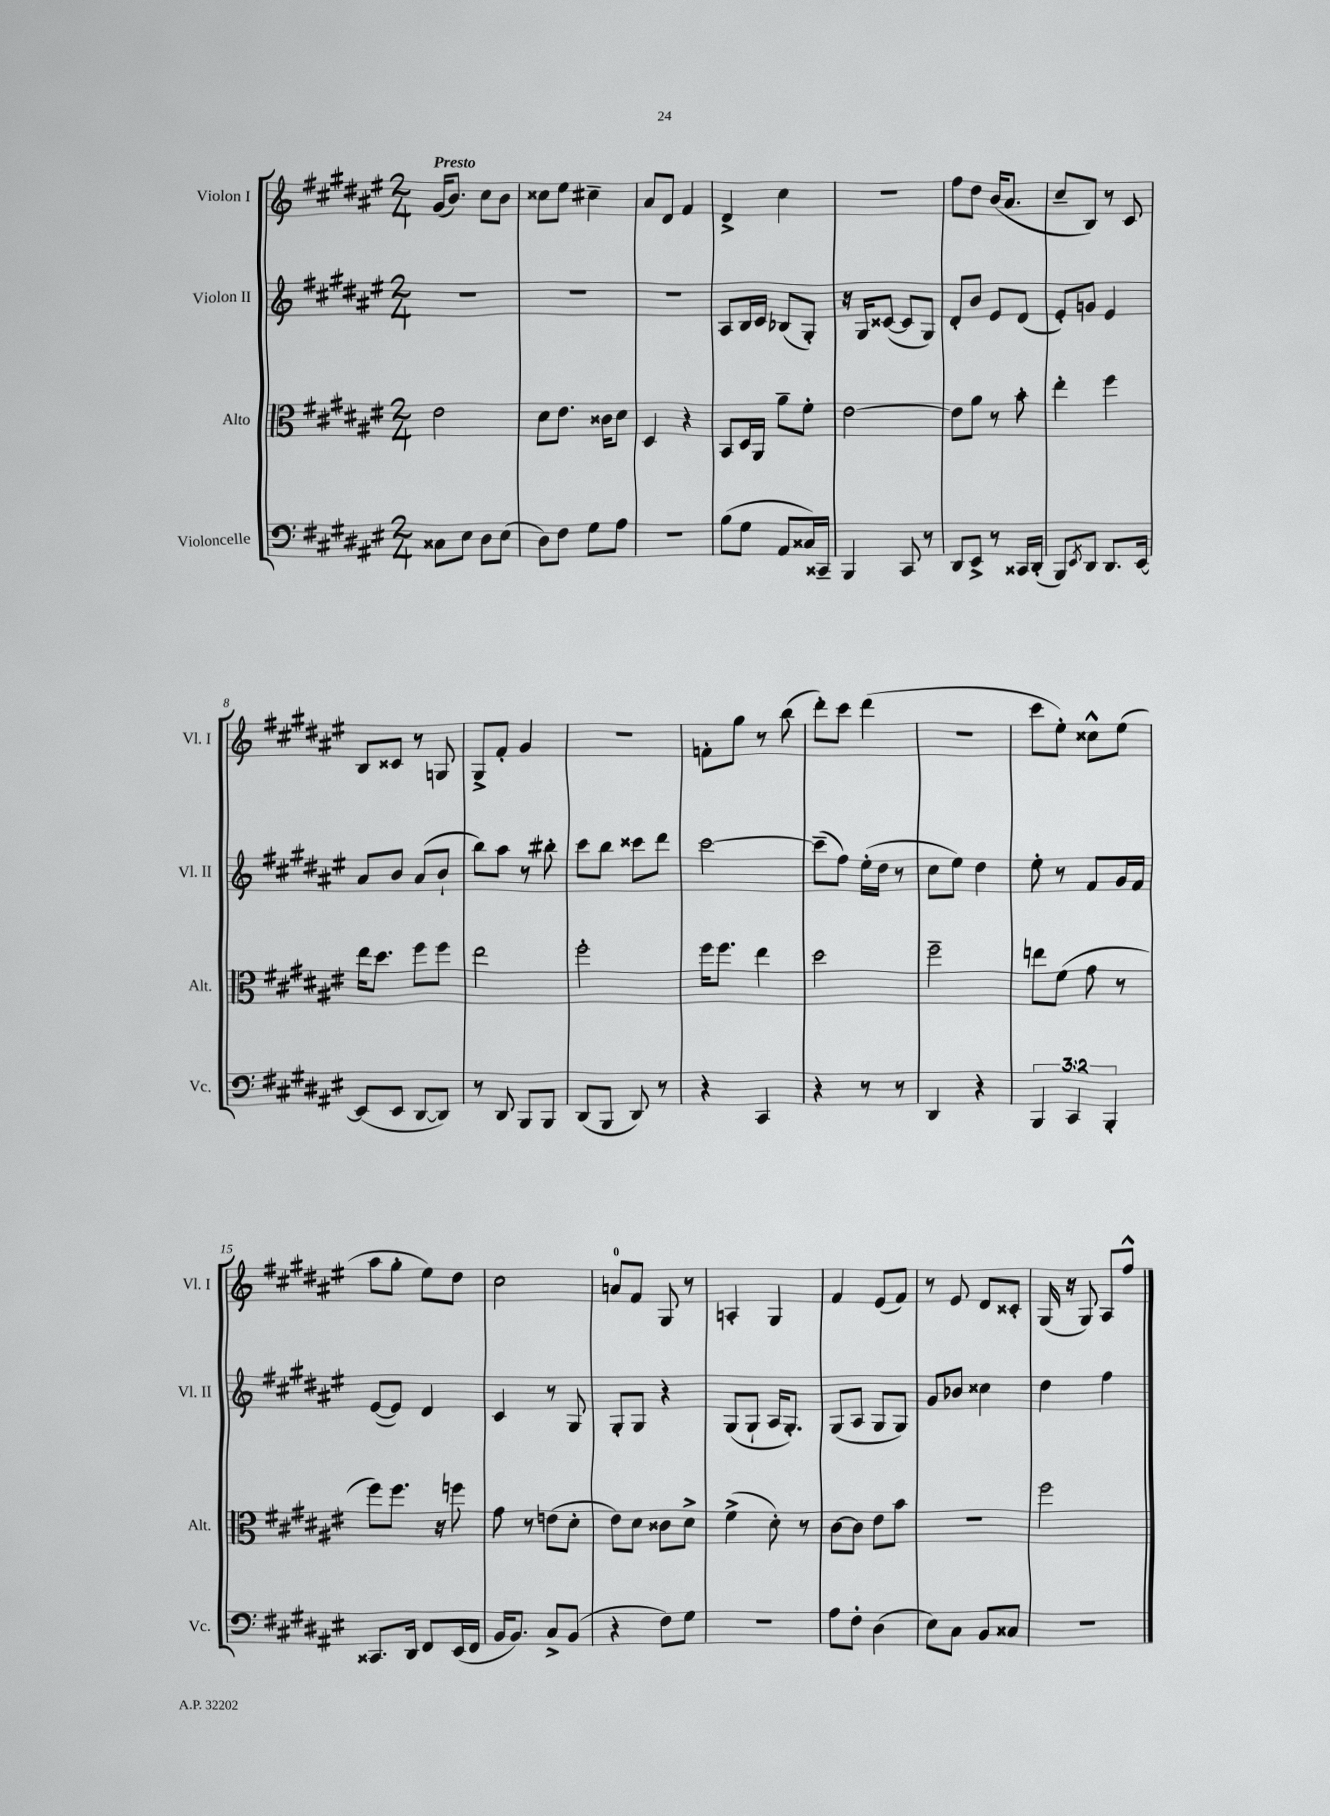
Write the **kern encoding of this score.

**kern	**kern	**kern	**kern
*part4	*part3	*part2	*part1
*staff4	*staff3	*staff2	*staff1
*I"Violoncelle	*I"Alto	*I"Violon II	*I"Violon I
*I'Vc.	*I'Alt.	*I'Vl. II	*I'Vl. I
*clefF4	*clefC3	*clefG2	*clefG2
*k[f#c#g#d#a#e#]	*k[f#c#g#d#a#e#]	*k[f#c#g#d#a#e#]	*k[f#c#g#d#a#e#]
*M2/4	*M2/4	*M2/4	*M2/4
=1	=1	=1	=1
!	!	!	!LO:TX:a:B:t=Presto
8C##X\L	2e#\	2r	(16g#/KL
.	.	.	8.b/J)
8E#\J	.	.	.
8D#\L	.	.	8cc#\L
(8E#\J	.	.	8b\J
=2	=2	=2	=2
8D#\L)	8d#\L	2r	8cc##X\L
8F#\J	8.e#\J	.	8ee#\J
8G#\L	.	.	4cc#X~\
.	16c##X\KL	.	.
8A#\J	8d#\J	.	.
=3	=3	=3	=3
2r	4D#/	2r	8a#/L
.	.	.	8d#/J
.	4r	.	4f#/
=4	=4	=4	=4
(8B\L	8BB/L	8A#/L	4d#^/
8G#\J	16D#/L	16B/L	.
.	16AA#/JJ	16c#/JJ	.
8AA#/L	8a#~\L	(8B-X/L	4cc#\
16C##X/L)	8f#'\J	8G#'/J)	.
16CC##X~/JJ	.	.	.
=5	=5	=5	=5
4BBB/	[2e#\	16r	2r
.	.	16G#/KL	.
.	.	([8c##X/J	.
8CC#/	.	8c##/L]	.
8r	.	8G#/J)	.
=6	=6	=6	=6
8DD#/L	8e#\L]	8d#'/L	8ff#\L
8EE#^/J	8a#\J	8b/J	8dd#\J
8r	8r	8e#/L	(16b/KL
.	.	.	8.a#/J
16CC##X/LL	8b'\	(8d#/J	.
(16DD#'/JJ	.	.	.
=7	=7	=7	=7
8BBB/L)	4ee#'\	8e#'/L)	8cc#~/L
8qEE#/	.	.	.
8DD#/J	.	8gn/J	8B/J)
8.DD#/L	4ff#\	4e#/	8r
.	.	.	8c#/
[16EE#/Jk	.	.	.
!!LO:LB:g=z
=8	=8	=8	=8
(8EE#/L]	16ee#\KL	8a#/L	8B/L
.	8.dd#\J	.	.
8EE#/J	.	8b/J	8c##X/J
[8DD#/L	8ff#\L	(8a#/L	8r
8DD#/J])	8ff#\J	8b`/J	8Gn/
=9	=9	=9	=9
8r	2ee#\	8bb\L)	8G#^/L
8DD#/	.	8aa#\J	8f#'/J
8BBB/L	.	8r	4g#/
8BBB/J	.	8bb#X'\	.
=10	=10	=10	=10
(8DD#/L	2ff#'\	8ccc#\L	2r
8BBB/J	.	8bb\J	.
8DD#/)	.	8ccc##X\L	.
8r	.	8ddd#\J	.
=11	=11	=11	=11
4r	16ff#\KL	[2ccc#\	8fn'\L
.	8.ff#\J	.	.
.	.	.	8gg#\J
4CC#/	4ee#\	.	8r
.	.	.	(8bb\
=12	=12	=12	=12
4r	2dd#\	(8ccc#~\L]	8ddd#'\L)
.	.	8ff#\J)	8ccc#\J
8r	.	(16ee#'\LL	(4ddd#\
.	.	16dd#\JJ	.
8r	.	8r	.
=13	=13	=13	=13
4DD#/	2ff#~\	8cc#\L	2r
.	.	8ee#\J)	.
4r	.	4dd#\	.
=14	=14	=14	=14
6BBB/	8een\L	8ee#'\	8ccc#\L
.	(8f#\J	8r	8ee#'\J)
6CC#/	.	.	.
.	8g#\	8f#/L	8cc##X^^\L
6BBB'/	.	.	.
.	8r	16g#/L	(8ee#\J
.	.	16f#/JJ	.
!!LO:LB:g=z
=15	=15	=15	=15
8.CC##X/L	8ff#\L)	([8e#/L	8aa#\L
.	8.ff#\J	8e#/J])	8gg#'\J
16DD#/Jk	.	.	.
8FF#/L	.	4d#/	8ee#\L)
.	16r	.	.
(16EE#/L	8ffn\	.	8dd#\J
16FF#/JJ	.	.	.
=16	=16	=16	=16
16BB/KL	8g#\	4c#/	2cc#\
8.BB/J)	.	.	.
.	8r	.	.
8C#^/L	(8en\L	8r	.
(8BB/J	8d#'\J	8G#/	.
=17	=17	=17	=17
4r	8e#\L)	8G#'/L	8an/L
.	8d#\J	8G#/J	8f#/J
8F#\L)	8c##X\L	4r	8G#/
8G#\J	8d#^\J	.	8r
=18	=18	=18	=18
2r	(4f#^\	(8G#/L	4An'/
.	.	8G#`/J	.
.	8d#'\)	16A#/KL	4G#/
.	.	8.G#'/J)	.
.	8r	.	.
=19	=19	=19	=19
8A#\L	[8c#\L	(8G#/L	4f#/
8F#'\J	8c#\J]	8A#/J	.
(4D#\	8e#\L	8G#/L	(8e#/L
.	8b\J	8G#/J)	8f#/J)
=20	=20	=20	=20
8E#\L)	2r	8g#/L	8r
8C#\J	.	8b-X/J	8e#/
8BB/L	.	4cc##X\	8d#/L
8C##X/J	.	.	8c##X'/J
=21	=21	=21	=21
2r	2ff#\	4dd#\	(16G#/
.	.	.	16r
.	.	.	8G#/)
.	.	4ff#\	8A#/L
.	.	.	8ff#^^/J
==	==	==	==
*-	*-	*-	*-
